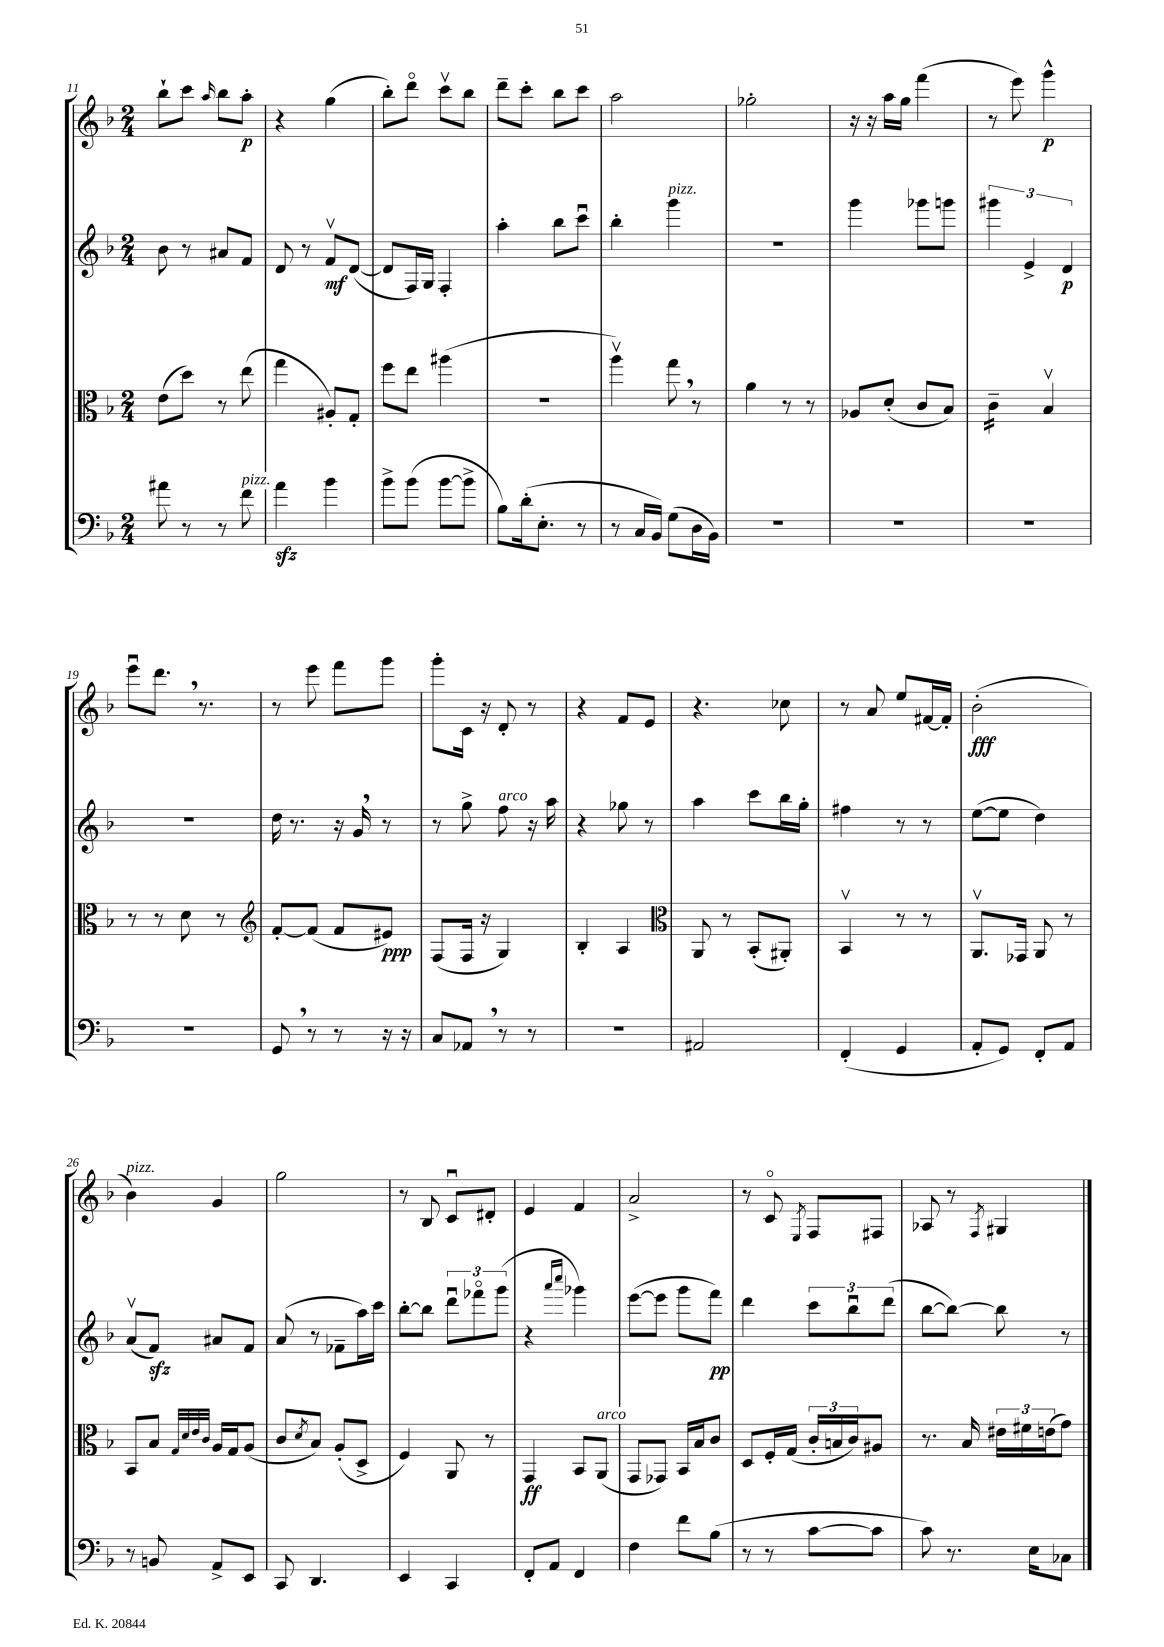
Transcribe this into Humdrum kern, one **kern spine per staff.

**kern	**kern	**kern	**kern
*staff4	*staff3	*staff2	*staff1
*clefF4	*clefC3	*clefG2	*clefG2
*k[b-]	*k[b-]	*k[b-]	*k[b-]
*M2/4	*M2/4	*M2/4	*M2/4
8a#	(8e	8b-	8bb-`
8r	8dd)	8r	8ccc
.	.	.	16qqaa
8r	8r	8a#	8bb-
8f	(8ee	8f	8aa'
=	=	=	=
4a	4gg	8d	4r
.	.	8r	.
4b-	8A#')	8fv	(4gg
.	8G'	([8d	.
=	=	=	=
8b-^	8ff	8d]	8bb-')
(8b-	8ee	16F)	8dddo
.	.	16G	.
[8b-	(4aa#	4F'	8cccv
8b-^]	.	.	8bb-
=	=	=	=
8B-)	2r	4aa'	8ddd~
(16d'	.	.	8ccc'
8.E'	.	.	.
.	.	8bb-	8bb-
8r	.	8cccu	8ccc
=	=	=	=
8r	4aav)	4bb-'	2aa
16C	.	.	.
16BB-)	.	.	.
(8G	8gg	4ggg	.
16D	8r	.	.
16BB-)	.	.	.
=	=	=	=
2r	4a	2r	2gg-'
.	8r	.	.
.	8r	.	.
=	=	=	=
2r	8A-	4ggg	16r
.	.	.	16r
.	(8d'	.	16aa
.	.	.	16gg
.	8c	8ggg-	(4fff
.	8B-)	8ggg	.
=	=	=	=
2r	4c~	6ggg#	8r
.	.	.	8eee)
.	.	6e^	.
.	4B-v	.	4ggg^^
.	.	6d	.
=	=	=	=
2r	8r	2r	8eeeu
.	8r	.	8.ddd
.	8d	.	.
.	.	.	8.r
.	8r	.	.
=	=	=	=
*	*clefG2	*	*
8GG	[8f'	16dd	8r
.	.	8.r	.
8r	(8f]	.	8eee
8r	8f	16r	8fff
.	.	16g	.
16r	8e#)	8r	8ggg
16r	.	.	.
=	=	=	=
8C	(8F	8r	8ggg'
8AA-	16F	8gg^	16c
.	16r	.	16r
8r	4G)	8ff	8d'
8r	.	16r	8r
.	.	16aa	.
=	=	=	=
2r	4B-'	4r	4r
.	4A	8gg-	8f
.	.	8r	8e
=	=	=	=
*	*clefC3	*	*
2AA#	8AA	4aa	4.r
.	8r	.	.
.	(8BB-'	8ccc	.
.	8AA#')	16bb-	8cc-
.	.	16gg'	.
=	=	=	=
(4FF'	4BB-v	4ff#	8r
.	.	.	8a
4GG	8r	8r	8ee
.	8r	8r	[16f#
.	.	.	16f#']
=	=	=	=
8AA'	8.AAv	([8ee	(2b-'
8GG)	.	8ee]	.
.	16GG-	.	.
8FF'	8AA	4dd)	.
8AA	8r	.	.
=	=	=	=
8r	8BB-	(8av	4b-)
8BB	8B-	8f)	.
.	32qqG	.	.
.	32qqd	.	.
.	32qqe	.	.
.	32qqc	.	.
8AA^	16A	8a#	4g
.	16G	.	.
8EE	(8A	8f	.
=	=	=	=
8CC	8c	(8a	2gg
.	8qd	.	.
4.DD	8B-)	8r	.
.	(8A'	8f-~	.
.	8D^	16aa)	.
.	.	16ccc	.
=	=	=	=
4EE	4F)	[8bb-'	8r
.	.	8bb-]	8B-
4CC	8AA	12dddu	8cu
.	.	12fff-o	.
.	8r	.	8d#'
.	.	(12ggg	.
=	=	=	=
8FF'	4GG	4r	4e
8AA	.	.	.
.	.	16qqaaa	.
.	.	16qqcccc	.
4FF	8BB-	4ggg-)	4f
.	(8AA	.	.
=	=	=	=
4F	8GG	([8eee	2a^
.	8GG-)	8eee]	.
8f	16BB-	8ggg	.
.	16B-	.	.
(8B-	8c	8fff)	.
=	=	=	=
8r	8D	4ddd	8r
8r	16F'	.	8co
.	(16G	.	.
.	.	.	8qE
[8c	24c'	12ccc	8F
.	24B	.	.
.	24c)	12bb-u	.
8c]	8A#	.	8F#
.	.	(12ddd	.
=	=	=	=
8c)	8.r	[8bb-	8A-
8.r	.	8bb-_)	8r
.	16B-	.	.
.	.	.	8qF
.	24e#	8bb-]	4G#
.	24f#	.	.
16E	.	.	.
.	(24e	.	.
8C-	8g)	8r	.
==	==	==	==
*-	*-	*-	*-
